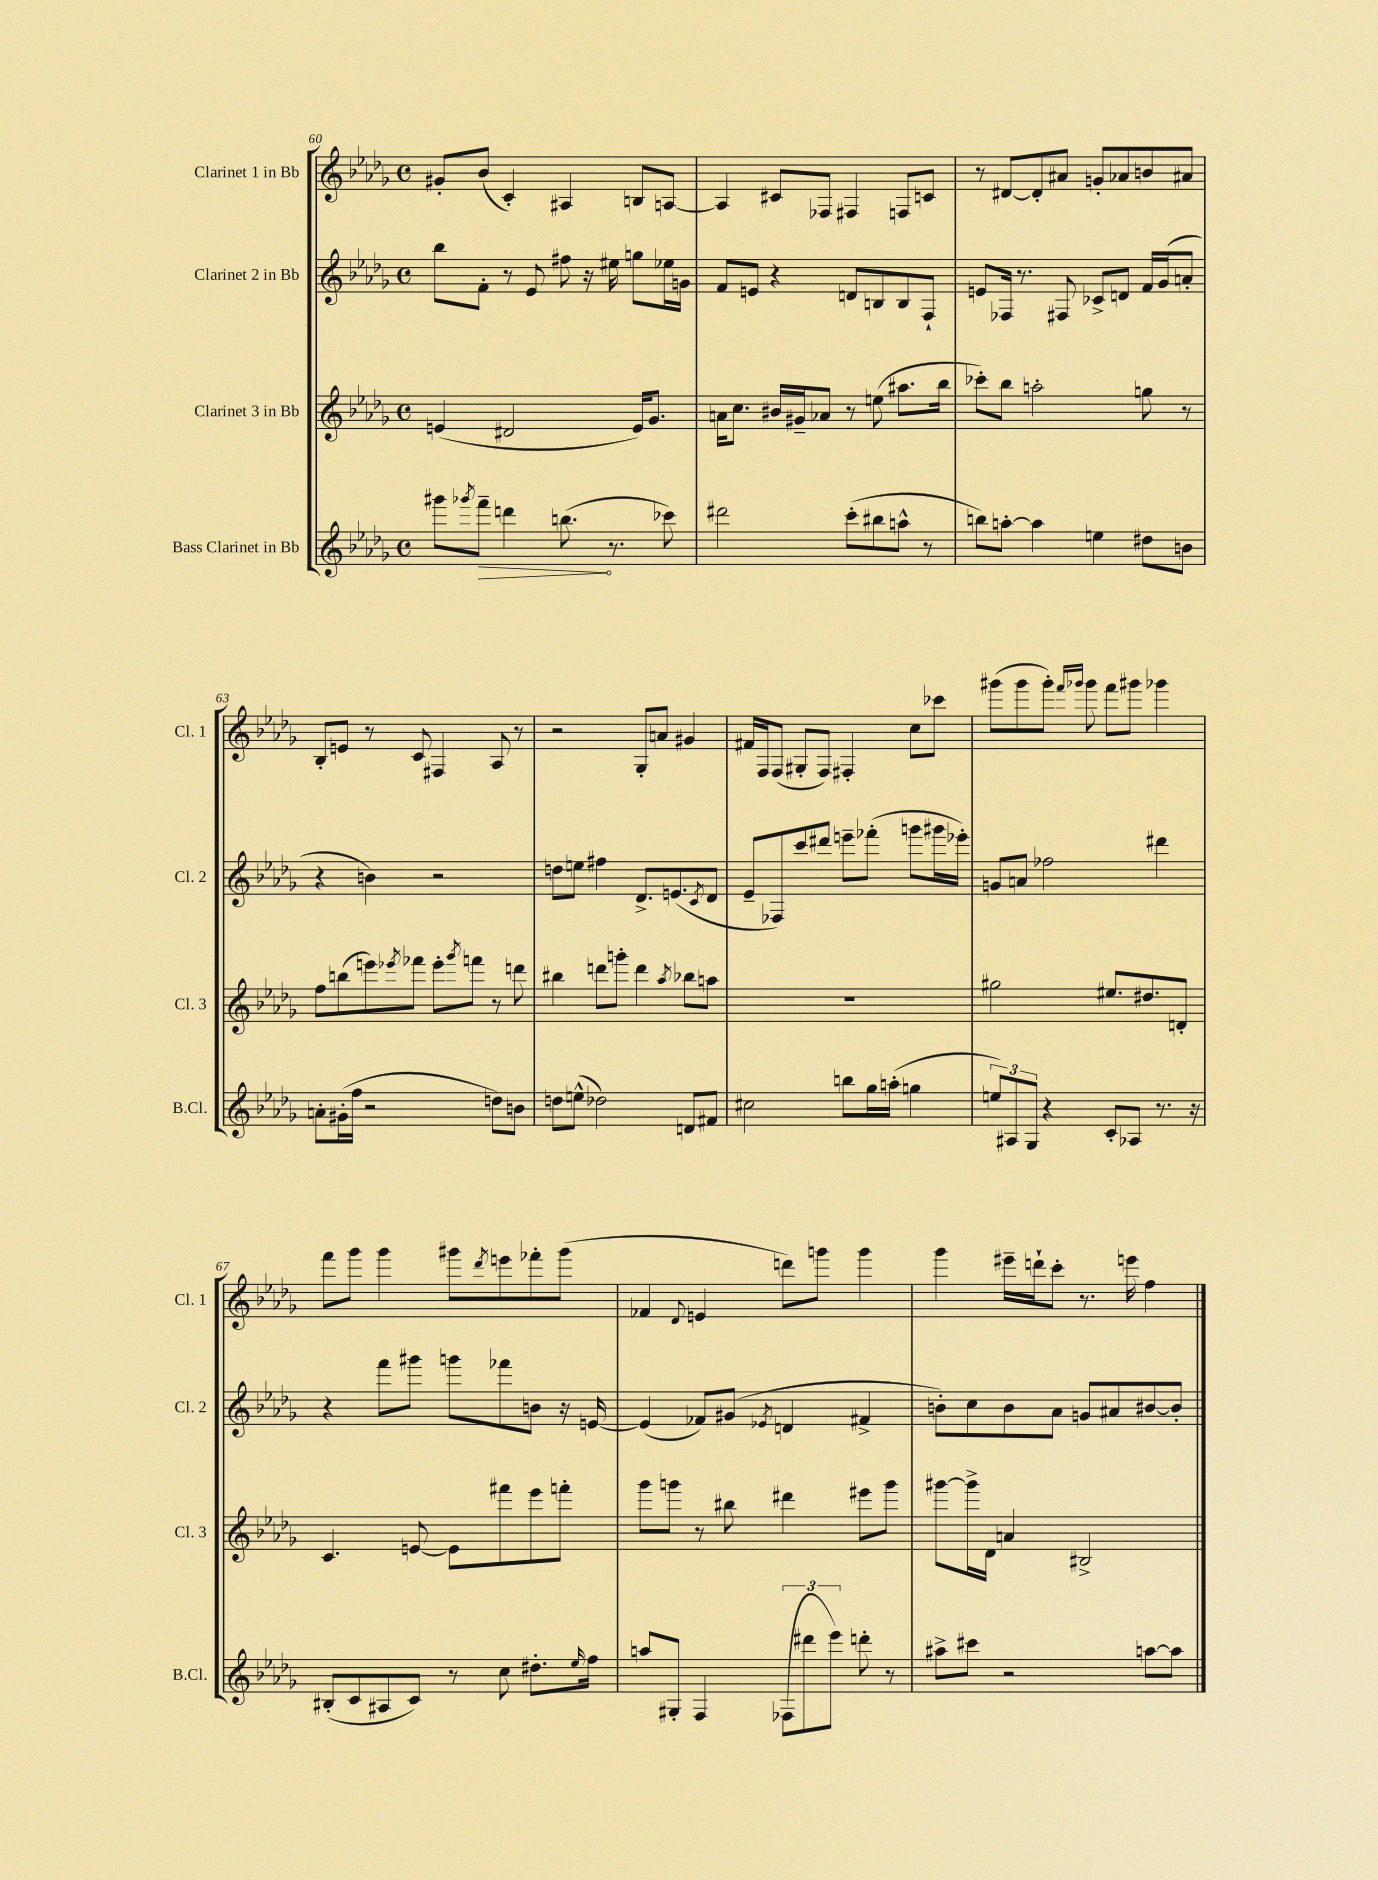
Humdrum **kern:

**kern	**dynam	**kern	**kern	**kern
*part4	*part4	*part3	*part2	*part1
*staff4	*staff4	*staff3	*staff2	*staff1
*I"Bass Clarinet in Bb	*	*I"Clarinet 3 in Bb	*I"Clarinet 2 in Bb	*I"Clarinet 1 in Bb
*I'B.Cl.	*	*I'Cl. 3	*I'Cl. 2	*I'Cl. 1
*clefG2	*	*clefG2	*clefG2	*clefG2
*k[b-e-a-d-g-]	*	*k[b-e-a-d-g-]	*k[b-e-a-d-g-]	*k[b-e-a-d-g-]
*M4/4	*	*M4/4	*M4/4	*M4/4
*met(c)	*	*met(c)	*met(c)	*met(c)
=60	=60	=60	=60	=60
8ggg#X\L	.	(4en/	8bb-\L	8g#X'/L
8qggg-X/	.	.	.	.
!	!LO:HP:b	!	!	!
8fff~\J	>	.	8f'\J	(8b-/J
4dddn\	.	2d#X/	8r	4c'/)
.	.	.	8e-/	.
(8.bbn\	.	.	8ff#X\	4A#X/
.	.	.	16r	.
8.r	]	.	16ee#X\	.
.	.	16e/KL)	8ggn\L	8Bn/L
.	.	8.g-/J	.	.
8ccc-X\)	.	.	16ee-X\L	[8An/J
.	.	.	16gn\JJ	.
=61	=61	=61	=61	=61
2ddd#X\	.	16an\KL	8f/L	4A/]
.	.	8.cc\J	.	.
.	.	.	8en/J	.
.	.	16b#X/LL	4r	8c#X/L
.	.	16g#X~/J	.	.
.	.	8a-X/J	.	8F-X/J
(8ccc'\L	.	8r	8dn/L	4F#X/
8bb#X\	.	(8een\	8Bn/	.
8aan^^\J	.	8.aa#X\L	8B/	8Fn/L
8r	.	.	8F`/J	8cn/J
.	.	16bb-\Jk	.	.
=62	=62	=62	=62	=62
8bbn\L)	.	8ccc-X'\L)	8en/L	8r
[8aan'\J	.	8bb-\J	16F-X/Jk	[8d#X/L
.	.	.	8.r	.
4aa\]	.	2aan'\	.	8d#'/]
.	.	.	8F#X/	8a#X/J
4een\	.	.	8c-X^/L	8gn'/L
.	.	.	8dn/J	8a-X/
8dd#X\L	.	8ggn\	16f/LL	8bn/
.	.	.	(16g-/J	.
8bn\J	.	8r	8an'/J	8a#X/J
!!LO:LB:g=z
=63	=63	=63	=63	=63
8an'\L	.	8ff\L	4r	8B-'/L
(16g#X'\L	.	(8bbn\	.	8en/J
16ff\JJ	.	.	.	.
2r	.	8eeen\)	4bn\)	8r
.	.	8qeee-X/	.	.
.	.	8fff-X\J	.	8c/
.	.	8eee-'\L	2r	4F#X/
.	.	8qggg-/	.	.
.	.	8fffn\J	.	.
8ddn\L)	.	8r	.	8A-/
8bn\J	.	8dddn\	.	8r
=64	=64	=64	=64	=64
8ddn\L	.	4bb#X\	8ddn\L	2r
(8een^^\J	.	.	8een\J	.
2dd-X\)	.	8dddn\L	4ff#X\	.
.	.	8gggn'\J	.	.
.	.	4ddd\	8.d-^/L	8G-'/L
.	.	.	.	8an/J
.	.	.	(8.en/	.
.	.	8qaa-/	.	.
8dn/L	.	8bb-X\L	.	4g#X/
.	.	.	8qc/	.
8f#X/J	.	8aan\J	8d-/J	.
=65	=65	=65	=65	=65
2cc#X\	.	1r	8e-~/L	16f#X/LL
.	.	.	.	16F/J
.	.	.	8F-X/)	(8F/J
.	.	.	8ccc/	8G#X'/L
.	.	.	8ddd#X/J	8F/J)
8bbn\L	.	.	8eeen~\L	4F#X'/
16gg-\L	.	.	(8fff-X'\J	.
(16aan'\JJ	.	.	.	.
4ggn\	.	.	8gggn\L	8cc\L
.	.	.	16ggg#X\L	8ccc-X\J
.	.	.	16eee-X'\JJ)	.
=66	=66	=66	=66	=66
12een/L)	.	2gg#X\	8gn/L	(8ggg#X\L
12A#X/	.	.	.	.
.	.	.	8an/J	8ggg#\
12G-/J	.	.	.	.
4r	.	.	2ff-X\	8ggg#'\J)
.	.	.	.	16qqfff/LL
.	.	.	.	16qqggg-X/JJ
.	.	.	.	8ggg-\
8c'/L	.	8.ee#X/L	.	8fff\L
8A-X/J	.	.	.	8ggg#X\J
.	.	8.dd#X/	.	.
8.r	.	.	4ddd#X\	4ggg-X\
.	.	8dn'/J	.	.
16r	.	.	.	.
!!LO:LB:g=z
=67	=67	=67	=67	=67
(8B#X'/L	.	4.c/	4r	8fff\L
8c/	.	.	.	8ggg-\J
8A#X/	.	.	8fff\L	4ggg-\
8c/J)	.	[8en/	8ggg#X\J	.
8r	.	8e\L]	8gggn\L	8ggg#X\L
.	.	.	.	8qddd-/
8cc\	.	8fff#X\	8fff-X\	8eeen\
8.dd#X'\L	.	8eee-\	8bn\J	8fff-X'\
.	.	8fffn'\J	16r	(8ggg#\J
16qqee-/	.	.	.	.
16ff\Jk	.	.	[16en/	.
=68	=68	=68	=68	=68
8aan/L	.	8ggg-\L	(4e/]	4f-X/
8G#X'/J	.	8gggn\J	.	.
.	.	.	.	8qqd-/
4F/	.	8r	8f-X/L)	4en/
.	.	8bb#X\	(8g#X/J	.
.	.	.	8qe-X/	.
(12F-X\L	.	4ddd#X\	4dn/	8dddn\L)
12ddd#X\	.	.	.	.
.	.	.	.	8gggn\J
12eee-\J)	.	.	.	.
8dddn'\	.	8eee#X\L	4f#X^/	4ggg\
8r	.	8ggg\J	.	.
=69	=69	=69	=69	=69
8aa#X^\L	.	[8ggg#X\L	8bn'\L)	4ggg-\
8ccc#X\J	.	16ggg#^\L]	8cc\	.
.	.	16d-\JJ	.	.
2r	.	4an/	8b\	16eee#X~\LL
.	.	.	.	16dddn`\J
.	.	.	8a-\J	8ccc'\J
.	.	2B#X^/	8gn/L	8.r
.	.	.	8a#X/	.
.	.	.	.	16eeen\
[8aan\L	.	.	[8b#X/	4ff\
8aa\J]	.	.	8b#'/J]	.
==	==	==	==	==
*-	*-	*-	*-	*-
